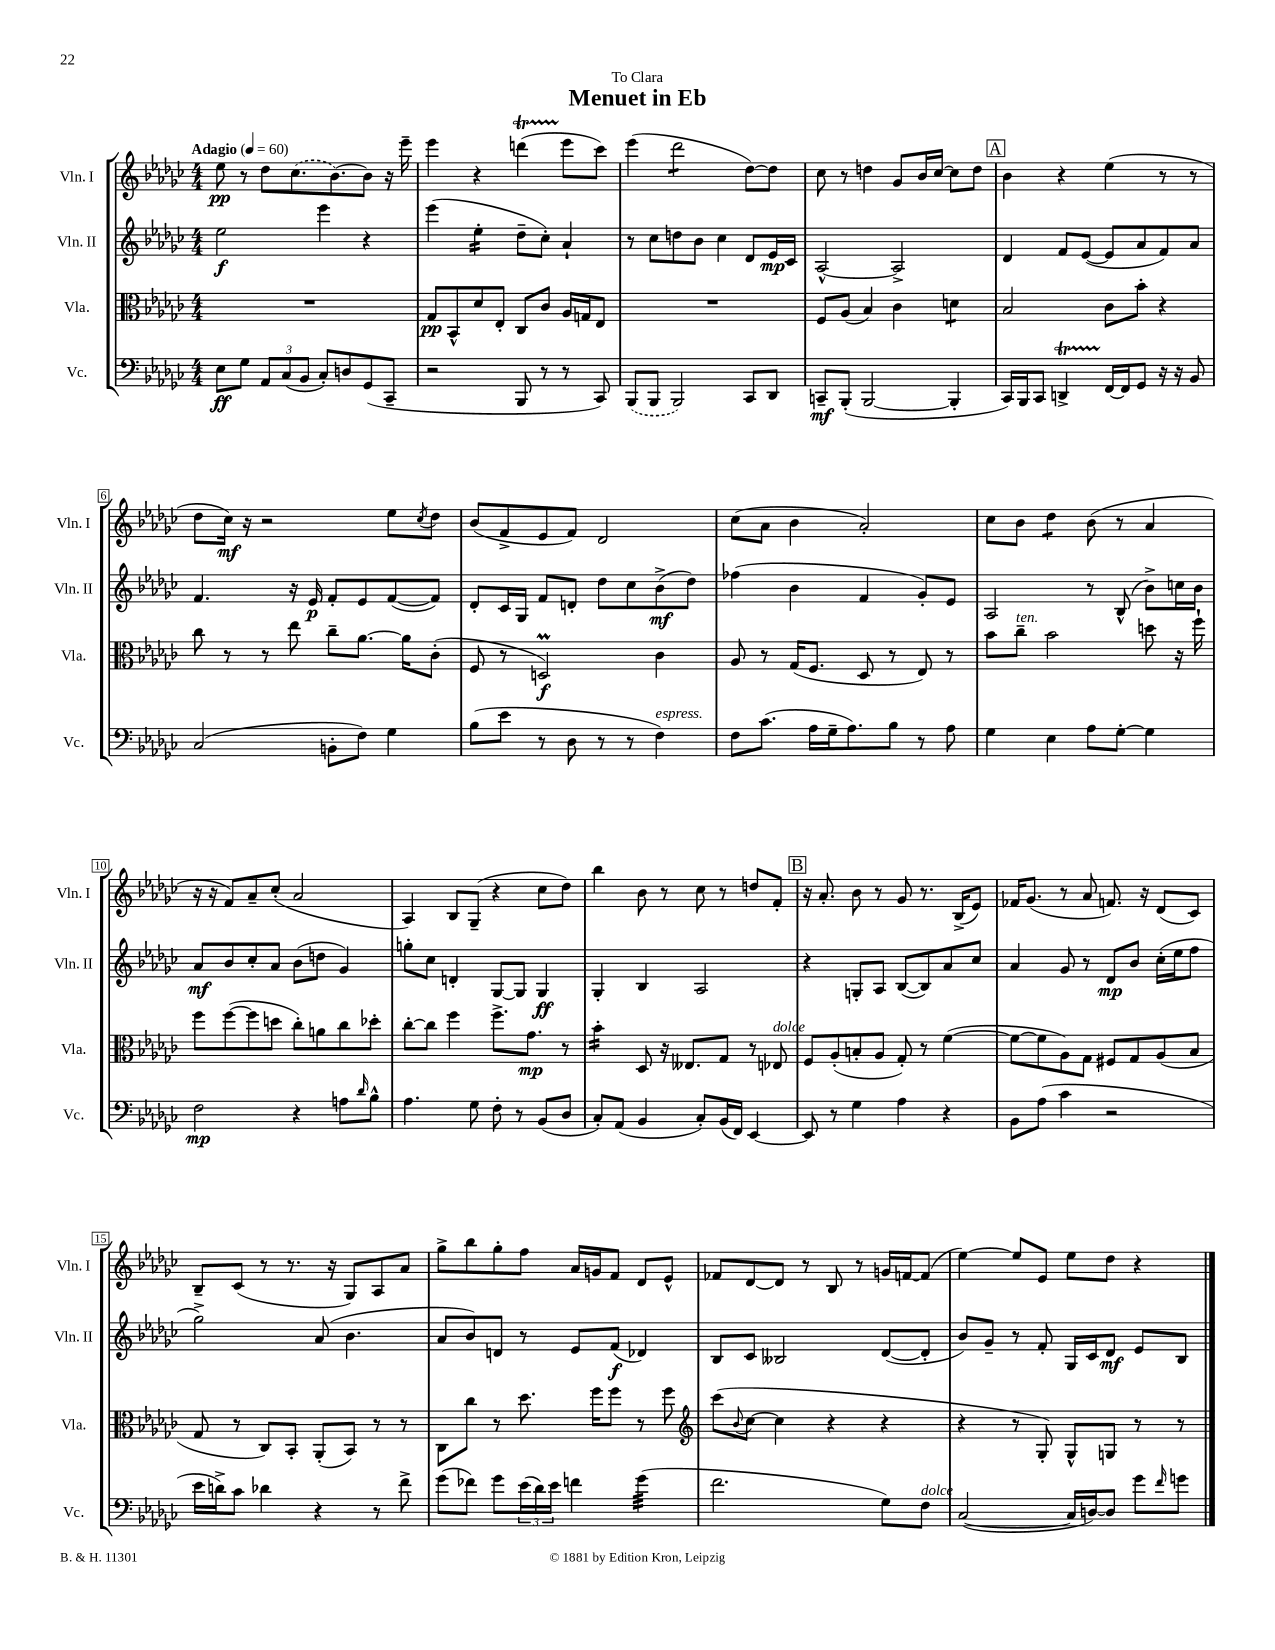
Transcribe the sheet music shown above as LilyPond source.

\header { title = "Menuet in Eb" dedication = "To Clara" }
<<
\new StaffGroup <<
\new Staff = "s0" \with { instrumentName = "Vln. I" shortInstrumentName = "Vln. I" } {
    \clef treble \key ges \major \numericTimeSignature \time 4/4 \tempo "Adagio" 4 = 60
    ees''8\pp r8 des''8 \once \slurDashed ces''8.( bes'8.~) bes'8 r16 ees'''16-- |
    ees'''4 r4 d'''4\startTrillSpan( ees'''8\stopTrillSpan ces'''8) |
    ees'''4( des'''2:8 des''8~) des''8 |
    ces''8 r8 d''4 ges'8 bes'16 ces''16~ ces''8 d''8 |
    \mark \markup { \box "A" } bes'4 r4 ees''4( r8 r8 |
    des''8 ces''16\mf) r16 r2 ees''8 \acciaccatura { ces''8 } des''8 |
    bes'8( f'8-> ees'8 f'8) des'2 |
    ces''8( aes'8 bes'4 aes'2-.) |
    ces''8 bes'8 des''4:8 bes'8( r8 aes'4 |
    r16 r16 f'8) aes'8-- ces''8-.( aes'2 |
    aes4) bes8 ges8--( r4 ces''8 des''8) |
    bes''4 bes'8 r8 ces''8 r8 d''8 f'8-. |
    \mark \markup { \box "B" } r16 aes'8.-. bes'8 r8 ges'8 r8. bes16->( ees'8) |
    fes'16 ges'8.( r8 aes'8 f'8.) r16 des'8( ces'8) |
    bes8-- ces'8( r8 r8. r16 ges8) aes8 aes'8 |
    ges''8-> bes''8 ges''8-. f''8 aes'16 g'16 f'8 des'8 ees'8-^ |
    fes'8 des'8~ des'8 r8 bes8 r8 g'16 f'16~ f'8( |
    ees''4~) ees''8 ees'8 ees''8 des''8 r4 \bar "|." |
}
\new Staff = "s1" \with { instrumentName = "Vln. II" shortInstrumentName = "Vln. II" } {
    \clef treble \key ges \major \numericTimeSignature \time 4/4
    ees''2\f ees'''4 r4 |
    ees'''4( ees''4:16-. des''8-- ces''8-.) aes'4-! |
    r8 ces''8 d''8 bes'8 ces''4 des'8 ees'16\mp ces'16 |
    aes2~-^ aes2-> |
    \mark \markup { \box "A" } des'4 f'8 ees'8~( ees'8 aes'8 f'8) aes'8 |
    f'4. r16 ees'16\p f'8-. ees'8 f'8~( f'8) |
    des'8-. ces'16 ges16 f'8 d'8-. des''8 ces''8 bes'8->\mf( des''8) |
    fes''4( bes'4 f'4 ges'8-.) ees'8 |
    aes2 r8 bes8-^( bes'8->) c''16 bes'16 |
    aes'8\mf bes'8 ces''8-. aes'8 bes'8( d''8 ges'4) |
    g''8-. ces''8 d'4-. ges8~ ges8 ges4\ff |
    ges4-. bes4 aes2 |
    \mark \markup { \box "B" } r4 g8-. aes8 bes8~( bes8) aes'8 ces''8 |
    aes'4 ges'8 r8 des'8\mp bes'8 ces''16-.( ees''16 f''8 |
    ges''2->) aes'8( bes'4. |
    aes'8 bes'8) d'8 r8 ees'8 f'8\f( des'4) |
    bes8 ces'8 beses2 des'8~( des'8-. |
    bes'8) ges'8-- r8 f'8-. ges16 ces'16 des'8\mf ees'8 bes8 \bar "|." |
}
\new Staff = "s2" \with { instrumentName = "Vla." shortInstrumentName = "Vla." } {
    \clef alto \key ges \major \numericTimeSignature \time 4/4
    R1 |
    ges8\pp bes,8-^ des'8 ees8-. ces8 ces'8 aes16 g16 ees8 |
    R1 |
    f8 aes8( bes4) ces'4 d'4:8 |
    \mark \markup { \box "A" } bes2 ces'8 bes'8-. r4 |
    ces''8 r8 r8 ees''8 ces''8-- aes'8.~ aes'16 ces'8-.( |
    f8 r8 d2\prall\f) ces'4 |
    aes8 r8 ges16( f8. des8 r8 ees8) r8 |
    bes'8 ces''8--^\markup { \italic "ten." } bes'2 d''8 r16 f''16-! |
    f''8 f''8~( f''8 d''8 ces''8-.) a'8 ces''8 des''8-. |
    ces''8~-. ces''8 f''4 f''8.-> ges'8.\mp r8 |
    bes'4:16-. des8 r16 eeses8. ges8 r8 ees8^\markup { \italic "dolce" } |
    \mark \markup { \box "B" } f8 aes8-.( b8-. aes8 ges8-.) r8 f'4~( |
    f'8~ f'8 aes8) ges8 fis8 ges8 aes8( bes8 |
    ges8 r8 ces8) bes,8-. aes,8-.( bes,8) r8 r8 |
    ces8 ces''8 r8 des''8. f''16 f''8 r8 f''8 |
    \clef treble ces'''8( \appoggiatura { bes'8 } ces''8~ ces''4 r4 r4 |
    r4 r8 ges8-.) ges8-^ g8 r8 r8 \bar "|." |
}
\new Staff = "s3" \with { instrumentName = "Vc." shortInstrumentName = "Vc." } {
    \clef bass \key ges \major \numericTimeSignature \time 4/4
    ees8\ff ges8 \tuplet 3/2 { aes,8 ces8( bes,8 } ces8-.) d8 ges,8( ces,8-- |
    r2 bes,,8 r8 r8 ces,8) |
    \once \slurDashed bes,,8( bes,,8 bes,,2) ces,8 des,8 |
    c,8--\mf bes,,8-.( bes,,2~ bes,,4-. |
    \mark \markup { \box "A" } ces,16) bes,,16 ces,8 d,4->\startTrillSpan f,16~\stopTrillSpan f,16 ges,8 r16 r16 bes,8 |
    ces2( b,8-. f8) ges4 |
    bes8( ees'8 r8 des8 r8 r8 f4^\markup { \italic "espress." }) |
    f8 ces'8.( aes16 ges16-- aes8.) bes8 r8 aes8 |
    ges4 ees4 aes8 ges8~-. ges4 |
    f2\mp r4 a8 \grace { des'16 } bes8-^ |
    aes4. ges8 f8-. r8 bes,8( des8 |
    ces8-.) aes,8( bes,4 ces8-.) bes,16( f,16) ees,4~ |
    \mark \markup { \box "B" } ees,8 r8 ges4 aes4 r4 |
    bes,8 aes8( ces'4 r2 |
    ees'16 d'16->) ces'8 des'4 r4 r8 f'8-> |
    ges'8( fes'8) ges'8 \tuplet 3/2 { ees'16( des'16) ees'16 } f'4 ges'4:32( |
    f'2. ges8) f8^\markup { \italic "dolce" } |
    ces2~( ces16 d16~) d8 ges'8 \grace { f'16 } g'8 \bar "|." |
}
>>
>>
\layout { \context { \Score \override BarNumber.stencil = #(make-stencil-boxer 0.1 0.3 ly:text-interface::print) } }
